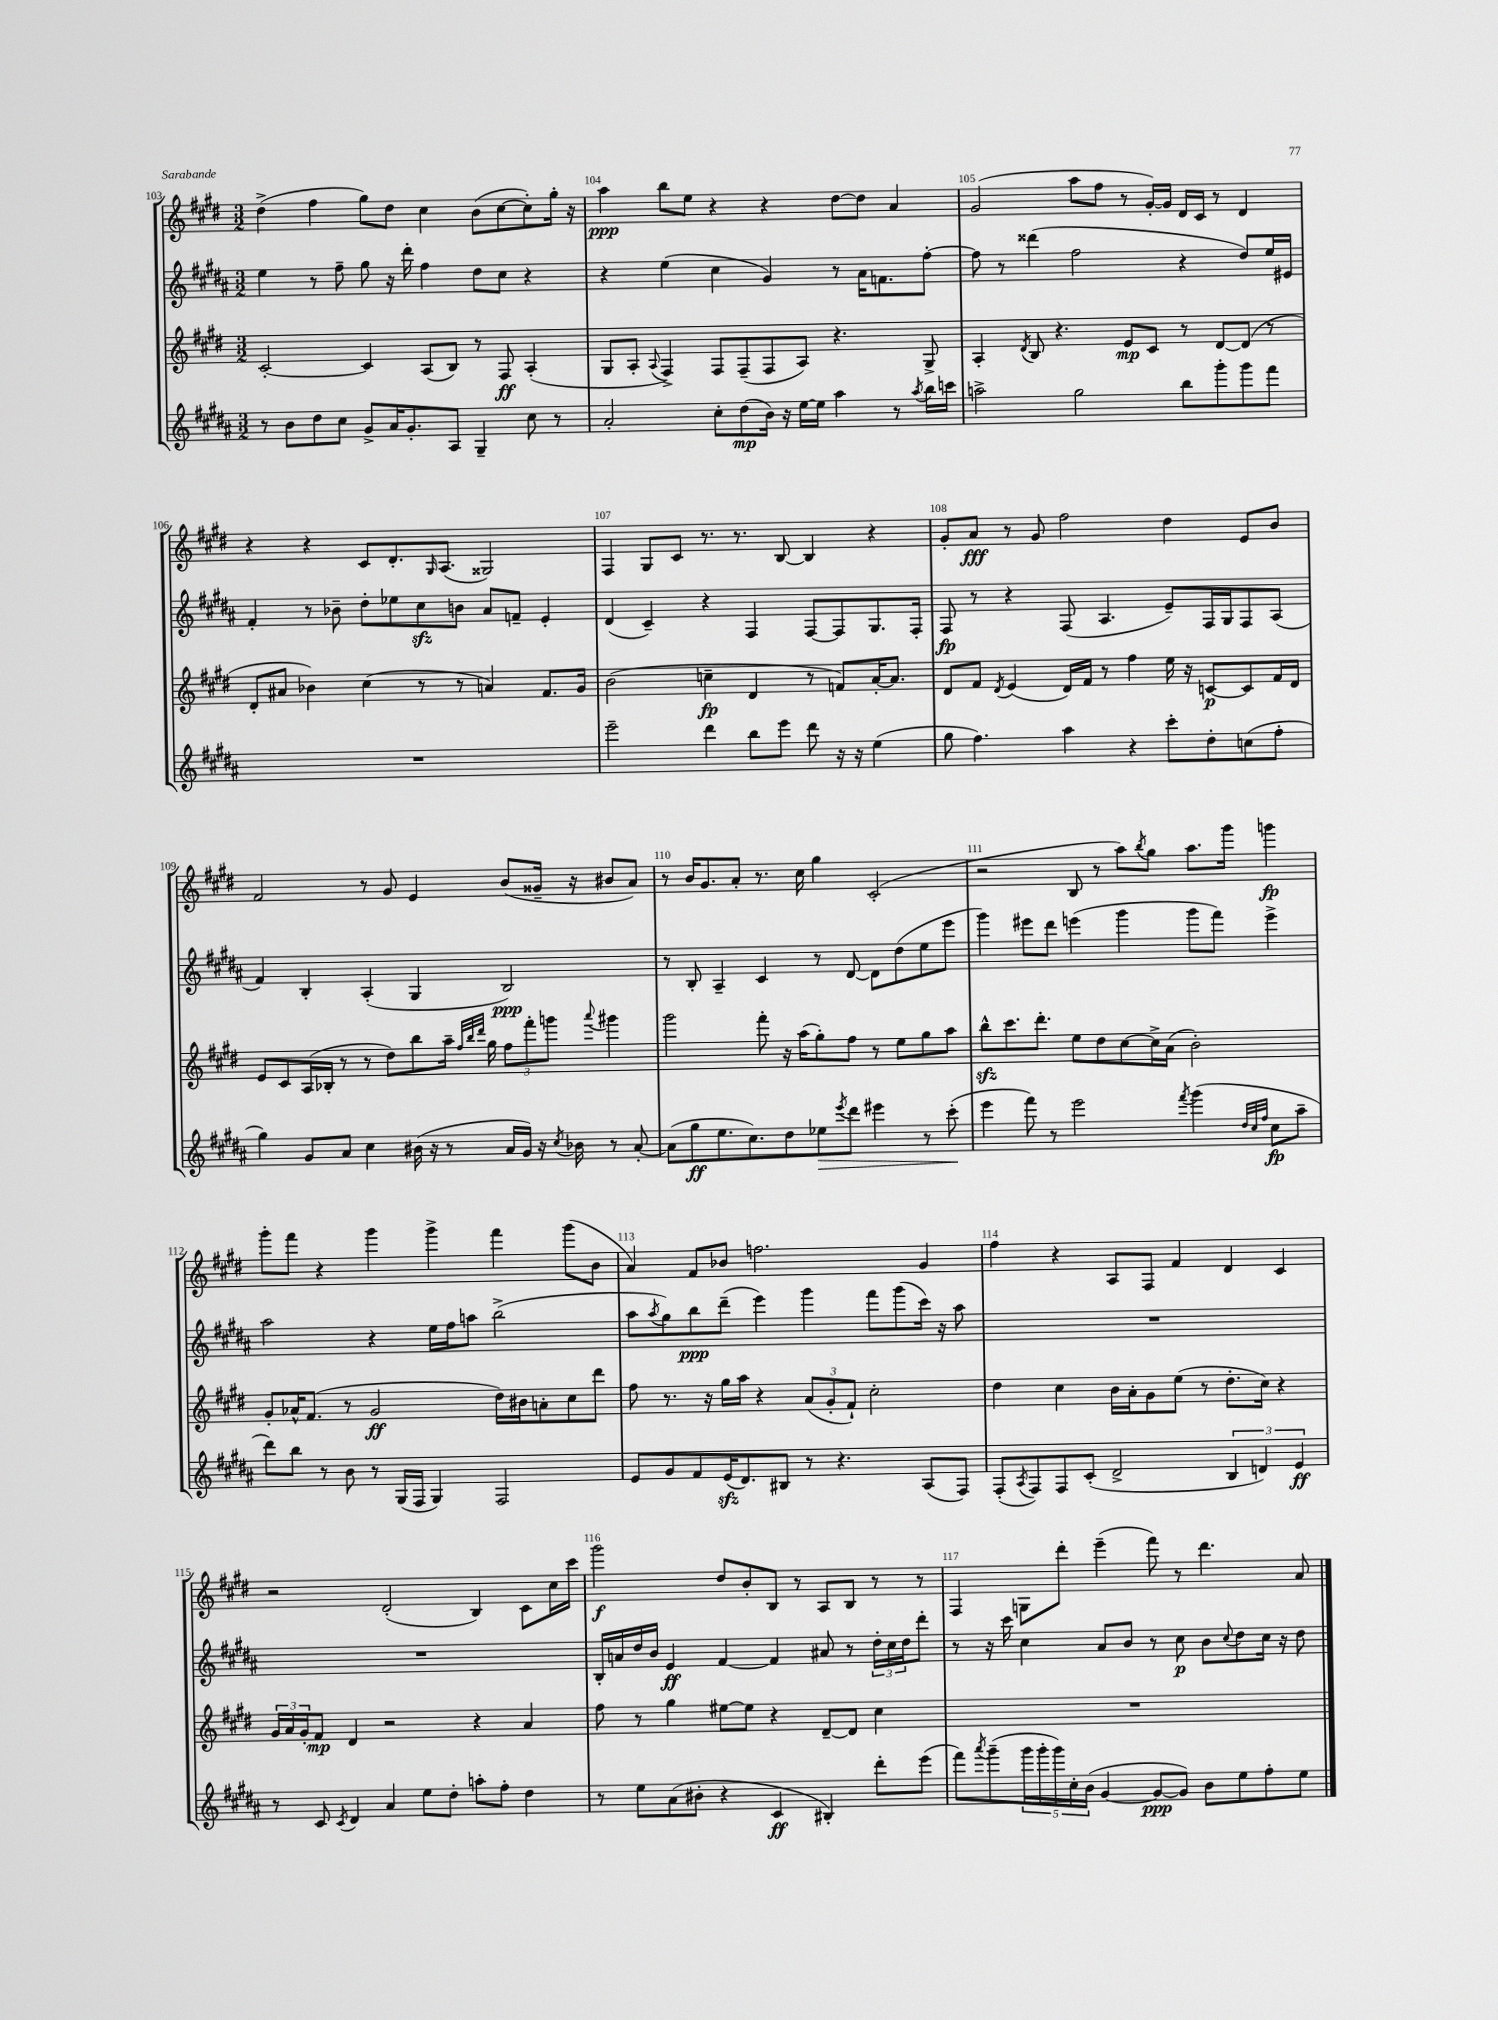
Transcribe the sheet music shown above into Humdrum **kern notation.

**kern	**dynam	**kern	**dynam	**kern	**dynam	**kern	**dynam
*part4	*part4	*part3	*part3	*part2	*part2	*part1	*part1
*staff4	*staff4	*staff3	*staff3	*staff2	*staff2	*staff1	*staff1
*clefG2	*	*clefG2	*	*clefG2	*	*clefG2	*
*k[f#c#g#d#a#]	*	*k[f#c#g#d#]	*	*k[f#c#g#d#a#]	*	*k[f#c#g#d#]	*
*M3/2	*	*M3/2	*	*M3/2	*	*M3/2	*
=103	=103	=103	=103	=103	=103	=103	=103
8r	.	[2c#'/	.	4ee\	.	(4dd#^\	.
8b\L	.	.	.	.	.	.	.
8dd#\	.	.	.	8r	.	4ff#\	.
8cc#\J	.	.	.	8ff#~\	.	.	.
8g#^/L	.	4c#/]	.	8gg#\	.	8gg#\L)	.
16a#/K	.	.	.	16r	.	8dd#\J	.
8.g#'/	.	.	.	16ddd#'\	.	.	.
.	.	(8A/L	.	4ff#\	.	4cc#\	.
8A#/J	.	8B/J)	.	.	.	.	.
4G#~/	.	8r	.	8dd#\L	.	(8b\L	.
.	.	8F#/	ff	8cc#\J	.	[8cc#\	.
8cc#\	.	(4A'/	.	4r	.	8cc#'\])	.
8r	.	.	.	.	.	16gg#'\Jk	.
.	.	.	.	.	.	16r	.
=104	=104	=104	=104	=104	=104	=104	=104
2a#'/	.	8G#/L	.	4r	.	4aa\	ppp
.	.	8A'/J	.	.	.	.	.
.	.	8qqA/	.	.	.	.	.
.	.	4F#^/)	.	(4ee\	.	8bb\L	.
.	.	.	.	.	.	8ee\J	.
8cc#'\L	.	8F#/L	.	4cc#\	.	4r	.
(8dd#\	mp	(8F#~/	.	.	.	.	.
16b\Jk)	.	8F#/	.	4g#/)	.	4r	.
16r	.	.	.	.	.	.	.
[16ee\LL	.	8A/J)	.	.	.	.	.
16ee\JJ]	.	.	.	.	.	.	.
4aa#\	.	4.r	.	8r	.	[8dd#\L	.
.	.	.	.	16a#\KL	.	8dd#\J]	.
.	.	.	.	8.fn\	.	.	.
8r	.	.	.	.	.	4a/	.
8qaa#/	.	.	.	.	.	.	.
16bb\LL	.	8G#^/	.	[8ff#'\J	.	.	.
16cccn\JJ	.	.	.	.	.	.	.
=105	=105	=105	=105	=105	=105	=105	=105
2aan^\	.	4A'/	.	8ff#\]	.	(2g#/	.
.	.	.	.	8r	.	.	.
.	.	8qd#/	.	.	.	.	.
.	.	8B/	.	(4ddd##X\	.	.	.
.	.	4.r	.	.	.	.	.
2gg#\	.	.	.	2ff#\	.	8aa\L	.
.	.	.	.	.	.	8ff#\J	.
.	.	8e/L	mp	.	.	8r	.
.	.	8c#/J	.	.	.	[16g#'/LL)	.
.	.	.	.	.	.	16g#/JJ]	.
8bb\L	.	8r	.	4r	.	16d#/LL	.
.	.	.	.	.	.	16c#/JJ	.
8ggg#'\	.	[8d#/L	.	.	.	8r	.
8ggg#\	.	(8d#/J]	.	8dd#/L)	.	4d#/	.
8fff#\J	.	8r	.	16ee/L	.	.	.
.	.	.	.	16e#X/JJ	.	.	.
!!LO:LB:g=z
=106	=106	=106	=106	=106	=106	=106	=106
1.r	.	8d#'/L	.	4f#'/	.	4r	.
.	.	8a#X/J	.	.	.	.	.
.	.	4b-X\)	.	8r	.	4r	.
.	.	.	.	8b-X~\	.	.	.
.	.	(4cc#\	.	8dd#'\L	.	8c#/L	.
.	.	.	.	8ee-X\	.	8.d#'/	.
.	.	8r	.	8cc#zz\	.	.	.
.	.	.	.	.	.	16qqG#/	.
.	.	.	.	.	.	(8.A/J	.
.	.	8r	.	8bn\J	.	.	.
.	.	4an/)	.	8a#/L	.	2G##X/)	.
.	.	.	.	8fn~/J	.	.	.
.	.	8.f#/L	.	4e'/	.	.	.
.	.	16g#/Jk	.	.	.	.	.
=107	=107	=107	=107	=107	=107	=107	=107
2eee~\	.	(2b\	.	(4d#/	.	4F#/	.
.	.	.	.	4c#~/)	.	8G#/L	.
.	.	.	.	.	.	8c#/J	.
4ddd#\	.	4ccn~\	fp	4r	.	8.r	.
.	.	.	.	.	.	8.r	.
8bb\L	.	4d#/	.	4F#/	.	.	.
8eee\J	.	.	.	.	.	[8B/	.
8ddd#\	.	8r	.	[8F#/L	.	4B/]	.
16r	.	8fn/L)	.	8F#/]	.	.	.
16r	.	.	.	.	.	.	.
(4ee\	.	[16a'/K	.	8.G#/	.	4r	.
.	.	8.a/J]	.	.	.	.	.
.	.	.	.	16F#'/Jk	.	.	.
=108	=108	=108	=108	=108	=108	=108	=108
8gg#\	.	8d#/L	.	8F#/	fp	8g#'/L	.
4.ff#\)	.	8f#/J	.	8r	.	8a/J	fff
.	.	8qd#/	.	.	.	.	.
.	.	(4e/	.	4r	.	8r	.
.	.	.	.	.	.	8g#/	.
4aa#\	.	16d#/LL)	.	(8F#/	.	2ff#\	.
.	.	16f#/JJ	.	.	.	.	.
.	.	8r	.	4.A#/	.	.	.
4r	.	4ff#\	.	.	.	.	.
8ccc#'\L	.	16ee\	.	8e~/L)	.	4dd#\	.
.	.	16r	.	.	.	.	.
8dd#'\	.	[8cn/L	p	16F#/L	.	.	.
.	.	.	.	16G#/J	.	.	.
(8ccn\	.	8c/]	.	8F#/	.	8e/L	.
8ff#'\J	.	16f#/L	.	(8A#/J	.	8b/J	.
.	.	16d#/JJ	.	.	.	.	.
!!LO:LB:g=z
=109	=109	=109	=109	=109	=109	=109	=109
4gg#\)	.	8e/L	.	4f#/)	.	2f#/	.
.	.	8c#/	.	.	.	.	.
8g#/L	.	(16A/L	.	4B'/	.	.	.
.	.	16B-X'/JJ	.	.	.	.	.
8a#/J	.	8r	.	.	.	.	.
4cc#\	.	8r	.	(4A#'/	.	8r	.
.	.	8dd#\L)	.	.	.	8g#/	.
(16b#X\	.	8bb\	.	4G#/	.	4e/	.
16r	.	.	.	.	.	.	.
8r	.	16aa~\Jk	.	.	.	.	.
.	.	32qqff#/LLL	.	.	.	.	.
.	.	32qqbb/	.	.	.	.	.
.	.	32qqddd#/JJJ	.	.	.	.	.
.	.	16gg#\	.	.	.	.	.
16a#/LL	.	12ff#\L	.	2B/)	ppp	(8b/L	.
16g#/JJ)	.	.	.	.	.	.	.
.	.	12fff#'\	.	.	.	.	.
16r	.	.	.	.	.	16g##X~/Jk	.
.	.	12gggn\J	.	.	.	.	.
8qcc#/	.	.	.	.	.	.	.
16b-X\	.	.	.	.	.	16r	.
.	.	8qqaaa/	.	.	.	.	.
8r	.	4ggg#X\	.	.	.	8b#X/L	.
[8a#'/	.	.	.	.	.	8a/J)	.
=110	=110	=110	=110	=110	=110	=110	=110
(8a#\L]	.	2ggg#\	.	8r	.	8r	.
8gg#\	ff	.	.	8B'/	.	16b/KL	.
.	.	.	.	.	.	8.g#/	.
8.ee\	.	.	.	4A#~/	.	.	.
.	.	.	.	.	.	8a'/J	.
8.cc#\)	.	.	.	.	.	.	.
.	.	8fff#'\	.	4c#/	.	8.r	.
8dd#\	.	16r	.	.	.	.	.
.	.	(16aa\KL	.	.	.	16cc#\	.
!	!LO:HP:b	!	!	!	!	!	!
8ee-X\	>	8gg#'\)	.	8r	.	4gg#\	.
8qeee/	.	.	.	.	.	.	.
8ddd#\J	.	8ff#\J	.	[8d#/	.	.	.
4eee#X\	.	8r	.	8d#\L]	.	(2c#'/	.
.	.	8ee\L	.	(8dd#\	.	.	.
8r	.	8gg#\	.	8ee\	.	.	.
(8ccc#'\	.	8aa\J	.	8eee\J	.	.	.
.	]	.	.	.	.	.	.
=111	=111	=111	=111	=111	=111	=111	=111
4eee\	.	8bbzz^^\L	.	4ggg#\)	.	2r	.
.	.	8.ccc#\	.	.	.	.	.
8fff#\)	.	.	.	8eee#X\L	.	.	.
.	.	8.ddd#'\J	.	.	.	.	.
8r	.	.	.	8ddd#\J	.	.	.
2eee\	.	8ee\L	.	(4eeen\	.	8B/	.
.	.	8dd#\	.	.	.	8r	.
.	.	[8cc#\	.	4ggg#\	.	8aa\L)	.
.	.	.	.	.	.	8qbb/	.
.	.	16cc#^\L]	.	.	.	8gg#\J	.
.	.	(16a\JJ	.	.	.	.	.
8qfff#/	.	.	.	.	.	.	.
(4ggg#\	.	2b'\)	.	8ggg#\L	.	8.aa\L	.
.	.	.	.	8fff#\J)	.	.	.
.	.	.	.	.	.	16ggg#\Jk	.
32qqdd#/LLL	.	.	.	.	.	.	.
32qqcc#/	.	.	.	.	.	.	.
32qqff#/JJJ	.	.	.	.	.	.	.
8cc#\L	fp	.	.	4eee^\	.	4gggn\	fp
8aa#~\J	.	.	.	.	.	.	.
!!LO:LB:g=z
=112	=112	=112	=112	=112	=112	=112	=112
8ddd#\L)	.	8g#'/L	.	2aa#\	.	8ggg#'\L	.
8bb\J	.	16a-X^^/K	.	.	.	8fff#\J	.
.	.	(8.f#/J	.	.	.	.	.
8r	.	.	.	.	.	4r	.
8b\	.	8r	.	.	.	.	.
8r	.	2g#/	ff	4r	.	4ggg#\	.
(16G#/LL	.	.	.	.	.	.	.
16F#/JJ	.	.	.	.	.	.	.
4G#/)	.	.	.	16ee\LL	.	4ggg#^\	.
.	.	.	.	16ff#\J	.	.	.
.	.	.	.	8aan\J	.	.	.
2F#/	.	16dd#\LL)	.	(2bb^\	.	4fff#\	.
.	.	16b#X\J	.	.	.	.	.
.	.	8an'\	.	.	.	.	.
.	.	8cc#\	.	.	.	(8ggg#\L	.
.	.	8ddd#\J	.	.	.	8b\J	.
=113	=113	=113	=113	=113	=113	=113	=113
8e/L	.	8ff#\	.	8aa#\L	.	4a/)	.
.	.	.	.	8qaa#/	.	.	.
8g#/	.	8.r	.	8gg#\)	.	.	.
8f#/	.	.	.	8bb\	ppp	8f#/L	.
.	.	16r	.	.	.	.	.
(16ezz/K	.	16gg#\LL	.	(8ddd#~\J	.	8b-X/J	.
8.d#/)	.	16aa\JJ	.	.	.	.	.
.	.	4r	.	4eee\)	.	2.ffn\	.
8B#X/J	.	.	.	.	.	.	.
8r	.	(12a/L	.	4ggg#\	.	.	.
.	.	12g#'/	.	.	.	.	.
4.r	.	.	.	.	.	.	.
.	.	12f#`/J)	.	.	.	.	.
.	.	2cc#'\	.	8fff#\L	.	.	.
.	.	.	.	(8ggg#\	.	.	.
(8A#/L	.	.	.	16ccc#\Jk)	.	4g#/	.
.	.	.	.	16r	.	.	.
8F#/J)	.	.	.	8aa#\	.	.	.
=114	=114	=114	=114	=114	=114	=114	=114
(8F#'/L	.	4dd#\	.	1.r	.	4ff#\	.
8qA#/	.	.	.	.	.	.	.
8F#/)	.	.	.	.	.	.	.
8F#/	.	4cc#\	.	.	.	4r	.
(8c#'/J	.	.	.	.	.	.	.
2d#^/	.	16b\LL	.	.	.	8A/L	.
.	.	16a'\J	.	.	.	.	.
.	.	8g#\	.	.	.	8F#/J	.
.	.	(8ee\J	.	.	.	4f#/	.
.	.	8r	.	.	.	.	.
6B/	.	8.dd#'\L	.	.	.	4d#/	.
6dn/)	.	.	.	.	.	.	.
.	.	16cc#\Jk)	.	.	.	.	.
.	.	4r	.	.	.	4c#/	.
6e/	ff	.	.	.	.	.	.
!!LO:LB:g=z
=115	=115	=115	=115	=115	=115	=115	=115
8r	.	24g#/LL	.	1.r	.	2r	.
.	.	24a/	.	.	.	.	.
.	.	24g#'/J	.	.	.	.	.
8c#/	.	8f#/J	mp	.	.	.	.
8qc#/	.	.	.	.	.	.	.
4d#/	.	4d#/	.	.	.	.	.
4a#/	.	2r	.	.	.	(2d#'/	.
8ee\L	.	.	.	.	.	.	.
8dd#'\J	.	.	.	.	.	.	.
8aan'\L	.	4r	.	.	.	4B/)	.
8ff#'\J	.	.	.	.	.	.	.
4dd#\	.	4a/	.	.	.	8c#\L	.
.	.	.	.	.	.	16cc#\L	.
.	.	.	.	.	.	16ccc#\JJ	.
=116	=116	=116	=116	=116	=116	=116	=116
8r	.	8ff#\	.	16B'/LL	.	2ggg#\	f
.	.	.	.	16an/	.	.	.
8ee\L	.	8r	.	16dd#/	.	.	.
.	.	.	.	16b/JJ	.	.	.
(8a#\	.	4gg#\	.	4e/	ff	.	.
8b#X'\J	.	.	.	.	.	.	.
4r	.	[8ee#X\L	.	[4f#/	.	8dd#/L	.
.	.	8ee#\J]	.	.	.	8b'/	.
4c#/	ff	4r	.	4f#/]	.	8B/J	.
.	.	.	.	.	.	8r	.
4B#X'/)	.	[8d#~/L	.	8a#X/	.	8A/L	.
.	.	8d#/J]	.	8r	.	8B/J	.
8ddd#'\L	.	4cc#\	.	24dd#'\LL	.	8r	.
.	.	.	.	24cc#\	.	.	.
.	.	.	.	24dd#\J	.	.	.
(8eee\J	.	.	.	8ddd#'\J	.	8r	.
=117	=117	=117	=117	=117	=117	=117	=117
8fff#\L)	.	1.r	.	8r	.	4F#/	.
8qaaa#/	.	.	.	.	.	.	.
(8ggg#~\	.	.	.	16r	.	.	.
.	.	.	.	16ccc#\	.	.	.
20ggg#\L	.	.	.	4cc#\	.	8Gn\L	.
20ggg#'\	.	.	.	.	.	.	.
20ggg#\)	.	.	.	.	.	.	.
.	.	.	.	.	.	8ddd#'\J	.
20cc#'\	.	.	.	.	.	.	.
(20b\JJ	.	.	.	.	.	.	.
[4g#/	.	.	.	8a#/L	.	(4eee~\	.
.	.	.	.	8b/J	.	.	.
8g#/L_	ppp	.	.	8r	.	8fff#\)	.
8g#/J])	.	.	.	8cc#\	p	8r	.
8b\L	.	.	.	8b\L	.	4.ddd#\	.
.	.	.	.	8qqcc#/	.	.	.
8ee\	.	.	.	8dd#\	.	.	.
8ff#'\	.	.	.	16cc#\Jk	.	.	.
.	.	.	.	16r	.	.	.
8ee\J	.	.	.	8dd#\	.	8a/	.
==	==	==	==	==	==	==	==
*-	*-	*-	*-	*-	*-	*-	*-
